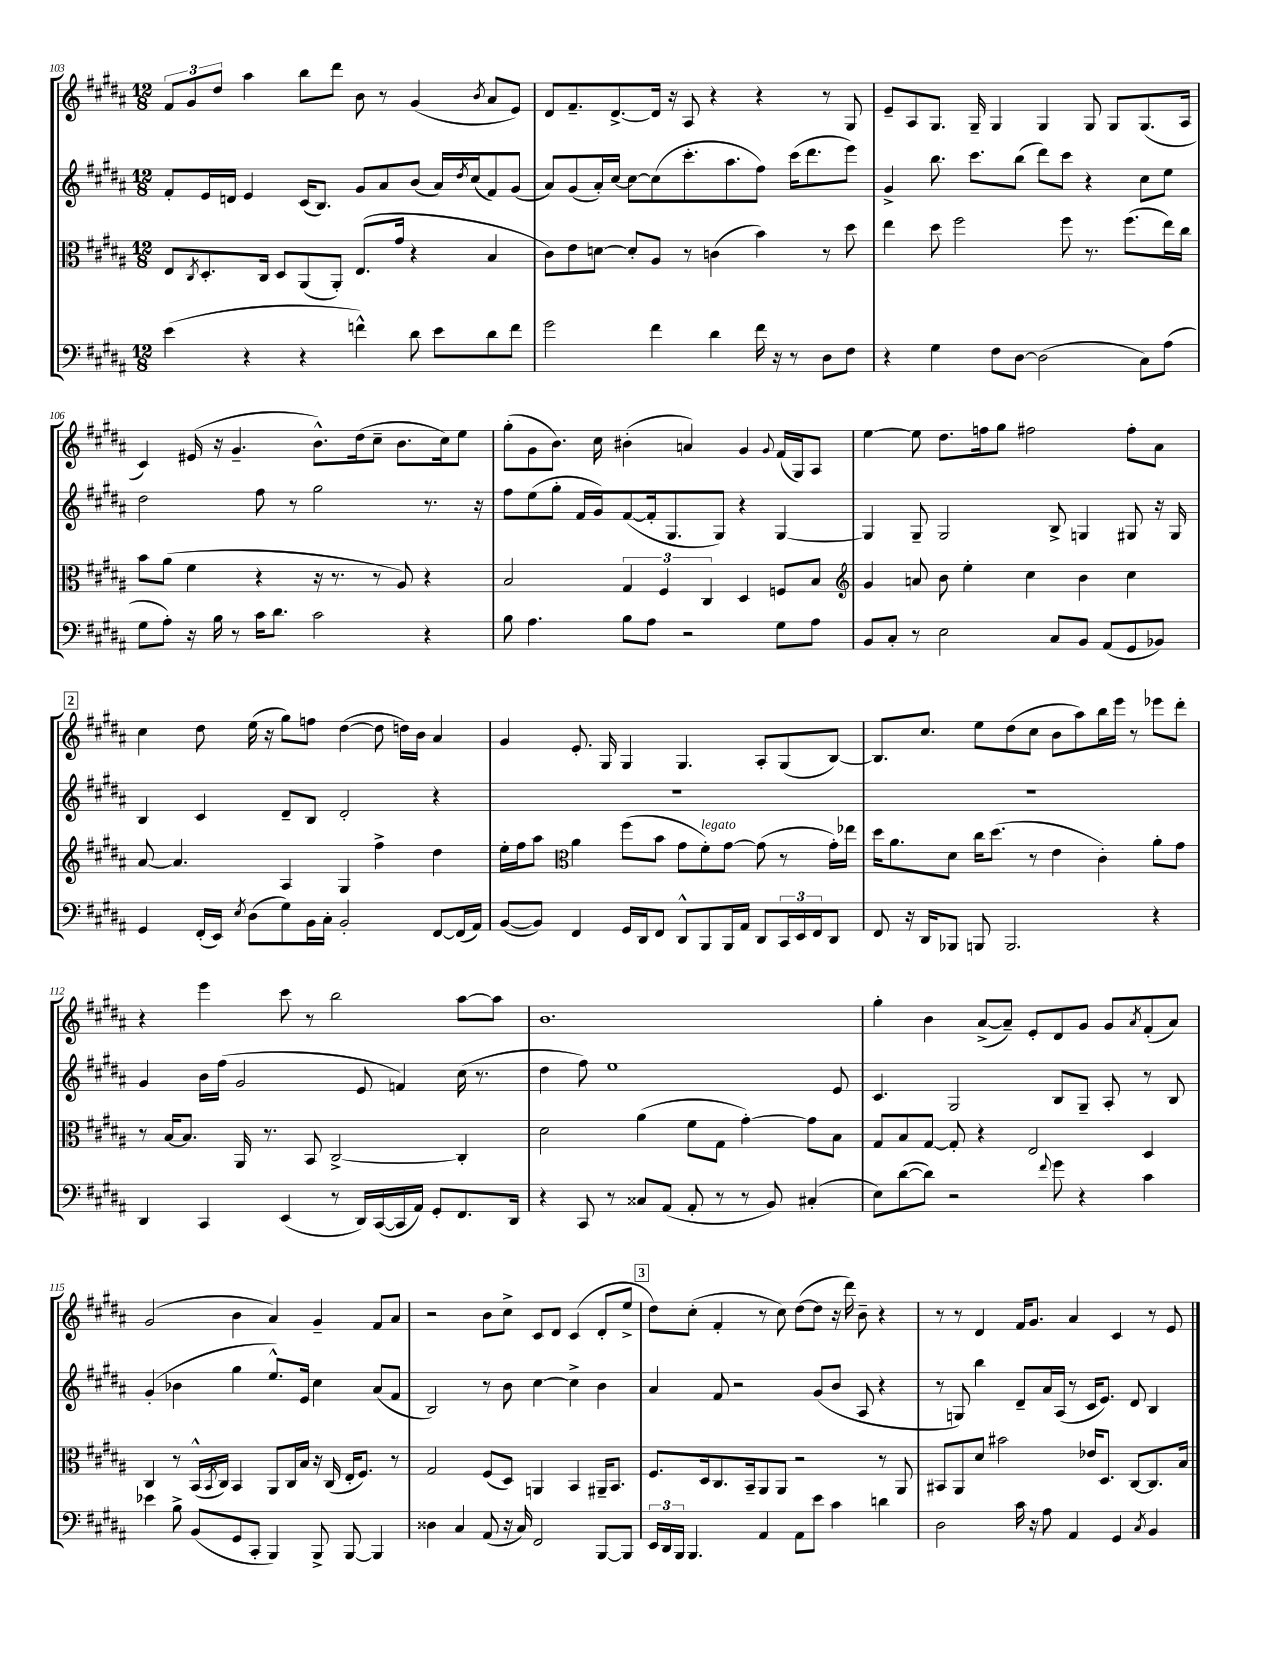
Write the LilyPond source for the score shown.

<<
\new StaffGroup <<
\new Staff = "s0" {
    \clef treble \key b \major \numericTimeSignature \time 12/8
    \tuplet 3/2 { fis'8 gis'8 dis''8 } ais''4 b''8 dis'''8 b'8 r8 gis'4( \acciaccatura { b'8 } ais'8 e'8) |
    dis'8 fis'8.-- dis'8.~-> dis'16 r16 ais8 r4 r4 r8 gis8 |
    e'8-- ais8 gis8. gis16-- gis4 gis4 gis8 gis8 gis8.( ais16 |
    cis'4) eis'16( r16 gis'4.-- b'8.-^) dis''16( cis''8-- b'8. cis''16) e''8 |
    gis''8-.( gis'8 b'8.) cis''16 bis'4-.( a'4) gis'4 \appoggiatura { gis'8 } fis'16( gis16) ais8 |
    e''4~ e''8 dis''8. f''16 gis''8 fis''2 fis''8-. ais'8 |
    \mark \markup { \box "2" } cis''4 dis''8 e''16( r16 gis''8) f''8 dis''4~( dis''8 d''16) b'16 ais'4 |
    gis'4 e'8.-. gis16 gis4 gis4. ais8-. gis8( b8~) |
    b8. cis''8. e''8 dis''8( cis''8 b'8 ais''8) b''16 e'''16 r8 ees'''8 dis'''8-. |
    r4 e'''4 cis'''8 r8 b''2 ais''8~ ais''8 |
    b'1. |
    gis''4-. b'4 ais'8~->( ais'8--) e'8-. dis'8 gis'8 gis'8 \acciaccatura { ais'8 } fis'8-.( ais'8) |
    gis'2( b'4 ais'4) gis'4-- fis'8 ais'8 |
    r2 b'8 cis''8-> cis'8 dis'8 cis'4( dis'8-. e''8-> |
    \mark \markup { \box "3" } dis''8) cis''8-.( fis'4-. r8 cis''8) dis''8~( dis''8 r16 dis'''16) b'8-- r4 |
    r8 r8 dis'4 fis'16 gis'8. ais'4 cis'4 r8 e'8 \bar "|." |
}
\new Staff = "s1" {
    \clef treble \key b \major \numericTimeSignature \time 12/8
    fis'8-. e'16 d'16 e'4 cis'16( b8.) gis'8 ais'8 b'8( ais'16) \acciaccatura { dis''8 } cis''16( fis'8) gis'8( |
    ais'8) gis'8( ais'16-.) cis''16~ cis''8~ cis''8( cis'''8.-. ais''8. fis''8) cis'''16( dis'''8. e'''8) |
    gis'4-> b''8. cis'''8. b''8( dis'''8) cis'''8 r4 cis''8 e''8 |
    dis''2 fis''8 r8 gis''2 r8. r16 |
    fis''8 e''8( gis''8-. fis'16 gis'16) fis'8~( fis'16-. gis8. gis8) r4 gis4~ |
    gis4 gis8-- gis2 b8-> g4 gis8 r16 gis16 |
    \mark \markup { \box "2" } b4 cis'4 dis'8-- b8 dis'2-. r4 |
    R1. |
    R1. |
    gis'4 b'16 fis''16( gis'2 e'8 f'4) cis''16( r8. |
    dis''4 fis''8) e''1 e'8 |
    cis'4. gis2 b8 gis8-- ais8-. r8 b8 |
    gis'4-.( bes'4 gis''4 e''8.-^) e'16 cis''4 ais'8( fis'8 |
    b2) r8 b'8 cis''4~ cis''4-> b'4 |
    \mark \markup { \box "3" } ais'4 fis'8 r2 gis'8( b'8 ais8 r4 |
    r8 g8) b''4 dis'8-- ais'16 ais16( r8 cis'16 e'8.) dis'8 b4 \bar "|." |
}
\new Staff = "s2" {
    \clef alto \key b \major \numericTimeSignature \time 12/8
    e8 \acciaccatura { cis8 } dis8.-. cis16 dis8 ais,8( ais,8-.) e8.( gis'16 r4 b4 |
    cis'8) e'8 d'8~ d'8-. ais8 r8 c'4( b'4) r8 dis''8 |
    e''4 dis''8 fis''2 fis''8 r8. fis''8.( e''16) cis''16 |
    b'8 ais'8( fis'4 r4 r16 r8. r8 ais8) r4 |
    b2 \tuplet 3/2 { gis4 fis4 cis4 } dis4 f8 b8 |
    \clef treble gis'4 a'8 b'8 e''4-. cis''4 b'4 cis''4 |
    \mark \markup { \box "2" } ais'8~ ais'4. ais4 gis4 fis''4-> dis''4 |
    e''16-. fis''16 ais''8 \clef alto ais'4 fis''8( b'8 gis'8 fis'8-.^\markup { \italic "legato" }) gis'8~ gis'8( r8 gis'16-.) ees''16 |
    dis''16 ais'8. dis'8 cis''16 dis''8.( r8 e'4 cis'4-.) ais'8-. gis'8 |
    r8 b16~ b8. ais,16 r8. b,8 cis2~-> cis4-. |
    dis'2 ais'4( fis'8 gis8 gis'4~-.) gis'8 b8 |
    gis8 b8 gis8~ gis8-. r4 e2 dis4 |
    cis4 r8 b,16-^( \acciaccatura { b,8 } cis16) b,4 ais,8 cis16 b16 r16 cis16( e16-. fis8.) r8 |
    gis2 fis8( dis8) a,4 b,4 ais,16-- b,8. |
    \mark \markup { \box "3" } fis8. dis16 cis8. b,16-- ais,8 ais,8 r2 r8 ais,8 |
    bis,8 ais,8 dis'8 bis'2 ees'16 dis8. cis8~ cis8. b16 \bar "|." |
}
\new Staff = "s3" {
    \clef bass \key b \major \numericTimeSignature \time 12/8
    e'4( r4 r4 f'4-^) dis'8 e'8 dis'8 f'8 |
    gis'2 fis'4 dis'4 fis'16 r16 r8 dis8 fis8 |
    r4 gis4 fis8 dis8~ dis2( cis8) ais8( |
    gis8 ais8-.) r16 b16 r8 cis'16 dis'8. cis'2 r4 |
    b8 ais4. b8 ais8 r2 gis8 ais8 |
    b,8 cis8-. r8 e2 cis8 b,8 ais,8( gis,8 bes,8) |
    \mark \markup { \box "2" } gis,4 fis,16-.( e,16) \acciaccatura { e8 } dis8( gis8) b,16 cis16-. b,2-. fis,8~ fis,16( ais,16) |
    b,8~( b,8) fis,4 gis,16 dis,16 fis,8 dis,8-^ b,,8 b,,16 ais,16 dis,8 \tuplet 3/2 { cis,16 e,16 fis,16 } dis,8 |
    fis,8 r16 dis,16 bes,,8 b,,8 b,,2. r4 |
    dis,4 cis,4 e,4( r8 dis,16) cis,16~( cis,16 ais,16) gis,8-. fis,8. dis,16 |
    r4 cis,8 r8 cisis8 ais,8( ais,8-. r8 r8 b,8) cis4-.( |
    e8) dis'8~( dis'8) r2 \appoggiatura { fis'8 } gis'8 r4 cis'4 |
    ees'4 b8-> b,8( gis,8 cis,8-. b,,4) b,,8-> b,,8~ b,,4 |
    disis4 cis4 ais,8( r16 cis16) fis,2 b,,8~ b,,8 |
    \mark \markup { \box "3" } \tuplet 3/2 { e,16 dis,16 b,,16 } b,,4. ais,4 ais,8 e'8 cis'4 d'4 |
    dis2 cis'16 r16 ais8 ais,4 gis,4 \acciaccatura { cis8 } b,4 \bar "|." |
}
>>
>>
\layout { \context { \Score currentBarNumber = #103 } }
